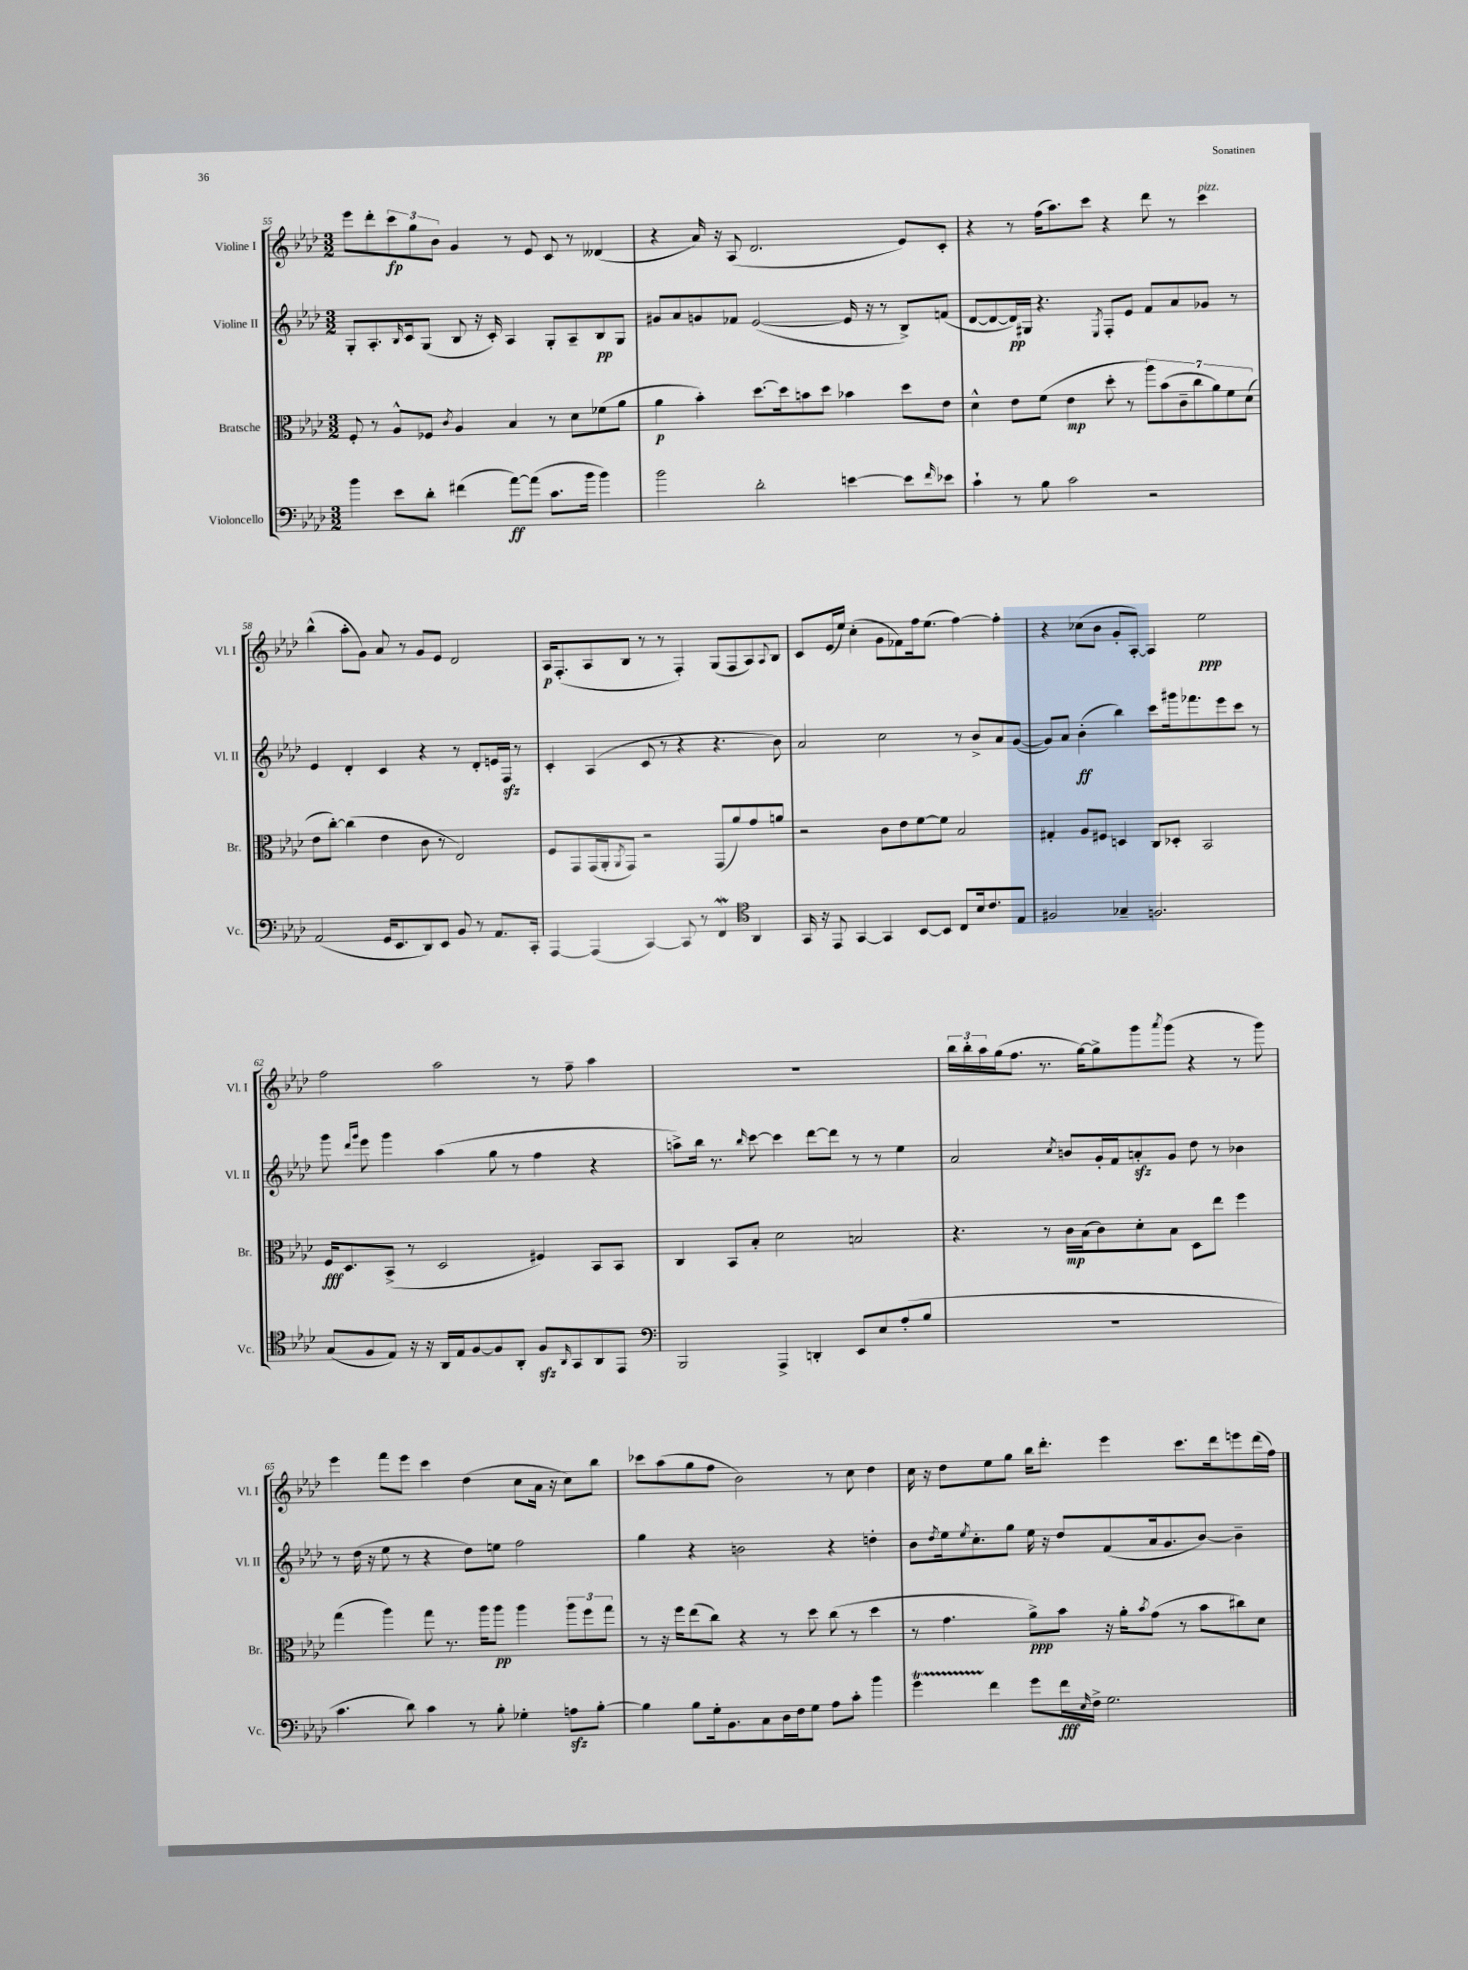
<<
\new StaffGroup <<
\new Staff = "s0" \with { instrumentName = "Violine I" shortInstrumentName = "Vl. I" } {
    \clef treble \key aes \major \numericTimeSignature \time 3/2
    ees'''8 des'''8-. \tuplet 3/2 { c'''8\fp g''8 bes'8 } g'4 r8 ees'8 c'8 r8 deses'4( |
    r4 aes'16) r16 aes8( des'2. ees'8) c'8-. |
    r4 r8 f''16( aes''8.) c'''8 r4 des'''8 r8 c'''4^\markup { \italic "pizz." } |
    bes''4-^( aes''8-. g'8) aes'8 r8 g'8 ees'8 des'2 |
    aes16\p f8.-.( aes8 bes8 r8 r8 f4-.) g8( f8 aes8) \appoggiatura { aes8 } bes8 |
    c'8 ees'16( ees''16) c''4-.( g'8 fes'8) f''16 ees''8.( f''4~) f''4-. |
    r4 ces''8( bes'8 g'8-. aes8~-.) aes4 ees''2\ppp |
    f''2 aes''2 r8 f''8-- aes''4 |
    R1. |
    \tuplet 3/2 { bes''16 bes''16-. aes''16 } g''16( f''8. r8. g''16~) g''8-> g'''8 \acciaccatura { aes'''8 } g'''8( r4 r8 g'''8) |
    ees'''4 f'''8 ees'''8 c'''4 des''4( c''8 aes'16 r16 c''8) bes''8 |
    ces'''8 aes''8( g''8 f''8 bes'2) r8 c''8 des''4 |
    c''16 r16 des''8 ees''8 g''8 bes''16 des'''8.-. ees'''4 c'''8. des'''16 e'''8 des'''16( f''16) \bar "|." |
}
\new Staff = "s1" \with { instrumentName = "Violine II" shortInstrumentName = "Vl. II" } {
    \clef treble \key aes \major \numericTimeSignature \time 3/2
    g8-. aes8.-. \grace { bes16 } c'16 g8( bes8 r16 c'16-.) aes4 g8-. aes8-- bes8\pp g8 |
    gis'8 aes'8 g'8 fes'8 ees'2~( ees'16 r16 r8 bes8->) f'8( |
    des'8~ des'8~ des'16\pp) gis16 r4. \acciaccatura { ees8 } f8-. ees'8 f'8 aes'8 ges'8 r8 |
    ees'4 des'4-. c'4 r4 r8 des'8-. e'16 f16\sfz r8 |
    c'4-. aes4( c'8 r8 r4 r4. bes'8) |
    aes'2 c''2 r8 bes'8-> aes'8 g'8~( |
    g'8) aes'8 bes'4-.\ff( bes''4) c'''8 gis'''16 fes'''8. ees'''8 c'''8 r8 |
    g'''8 \grace { des'''16 g'''16 } ees'''8 g'''4 aes''4( g''8 r8 f''4 r4 |
    a''8->) bes''16 r8. \grace { bes''16 } c'''8~ c'''4 des'''8~ des'''8 r8 r8 ees''4 |
    aes'2 \acciaccatura { c''8 } b'8 g'16-. f'16 a'8-.\sfz g'8 des''8 r8 bes'4 |
    r8 des''16( r16 ees''8 r8 r4 des''8) e''8 f''2 |
    g''4 r4 b'2 r4 d''4-. |
    bes'8 \acciaccatura { des''8 } ees''16 \acciaccatura { ees''8 } c''8.-. g''8 ees''16 r16 des''8 f'8( aes'16 g'8. bes'8~) bes'4-- \bar "|." |
}
\new Staff = "s2" \with { instrumentName = "Bratsche" shortInstrumentName = "Br." } {
    \clef alto \key aes \major \numericTimeSignature \time 3/2
    f8-. r8 aes8-^ fes8 \acciaccatura { c'8 } aes4 bes4 r8 des'8 fes'8( aes'8 |
    aes'4\p bes'4-.) des''8.~ des''16 b'8 des''8 bes'4 des''8 ees'8 |
    des'4-^ ees'8 f'8( ees'4\mp des''8-. r8 \tuplet 7/4 { aes''8) bes'8( c'8-- c''8 aes'8) f'8 des'8( } |
    ees'8 c''8~-.) c''4( ees'4 c'8 r8 ees2) |
    f8 g,8 g,16( aes,16-. \acciaccatura { aes,8 } g,8) r2 g,8( aes'8) g'8 a'8 |
    r2 c'8 ees'8 f'8~ f'8 bes2 |
    gis4-. aes8 fis8 d4 c8 des8-. bes,2 |
    f16\fff des8. bes,8->( r8 des2 fis4) bes,8 bes,8 |
    c4 bes,8 bes8-. des'2 b2 |
    r4. r8 c'16\mp bes16( c'8) des'8-. bes8 des8 ees''8 f''4 |
    g''4( aes''4) g''8 r8. aes''16 aes''8\pp aes''4 \tuplet 3/2 { aes''8 f''8 g''8 } |
    r8 r16 f''16 ees''8( c''8) r4 r8 des''8 c''8( r8 des''4 |
    r8 g'4. aes'8->\ppp) bes'8 r16 aes'16-. \acciaccatura { bes'8 } g'8( r8 bes'8 cis''8) des'8 \bar "|." |
}
\new Staff = "s3" \with { instrumentName = "Violoncello" shortInstrumentName = "Vc." } {
    \clef bass \key aes \major \numericTimeSignature \time 3/2
    bes'4 ees'8 des'8-. fis'4( aes'8~\ff) aes'8( c'8. bes'16 bes'4) |
    bes'2 des'2-. e'4~ e'8 \grace { f'16 } ees'8 |
    c'4-! r8 bes8 c'2 r2 |
    aes,2( g,16 ees,8. des,8) ees,8 bes,8 r8 aes,8. c,16-. |
    aes,,4~ aes,,4( c,4~) c,8 r8 f,4\mordent \clef tenor aes,4 |
    g,16 r16 ees,8 g,4~ g,4 bes,8~ bes,8 c8 bes16 c'8. ees8 |
    fis2 ges4-- f2. |
    g8( f8 ees8) r16 r16 aes,16 ees16 f8~ f8 aes,8-. f8\sfz \grace { aes,16 } g,8 aes,8 ees,8 |
    \clef bass bes,,2 aes,,4-> d,4-. ees,8 ees8 aes8-.( bes8 |
    R1. |
    c'4. des'8) c'4 r8 bes8-. ges4-. a8\sfz bes8~-. |
    bes4 bes8 g16-. bes,8. c8 des16 f16 g8 aes8 c'8-. bes'4 |
    g'4\startTrillSpan f'4\stopTrillSpan g'8 f'16\fff \grace { ees16 } f16-> g2. \bar "|." |
}
>>
>>
\layout { \context { \Score currentBarNumber = #55 } }
